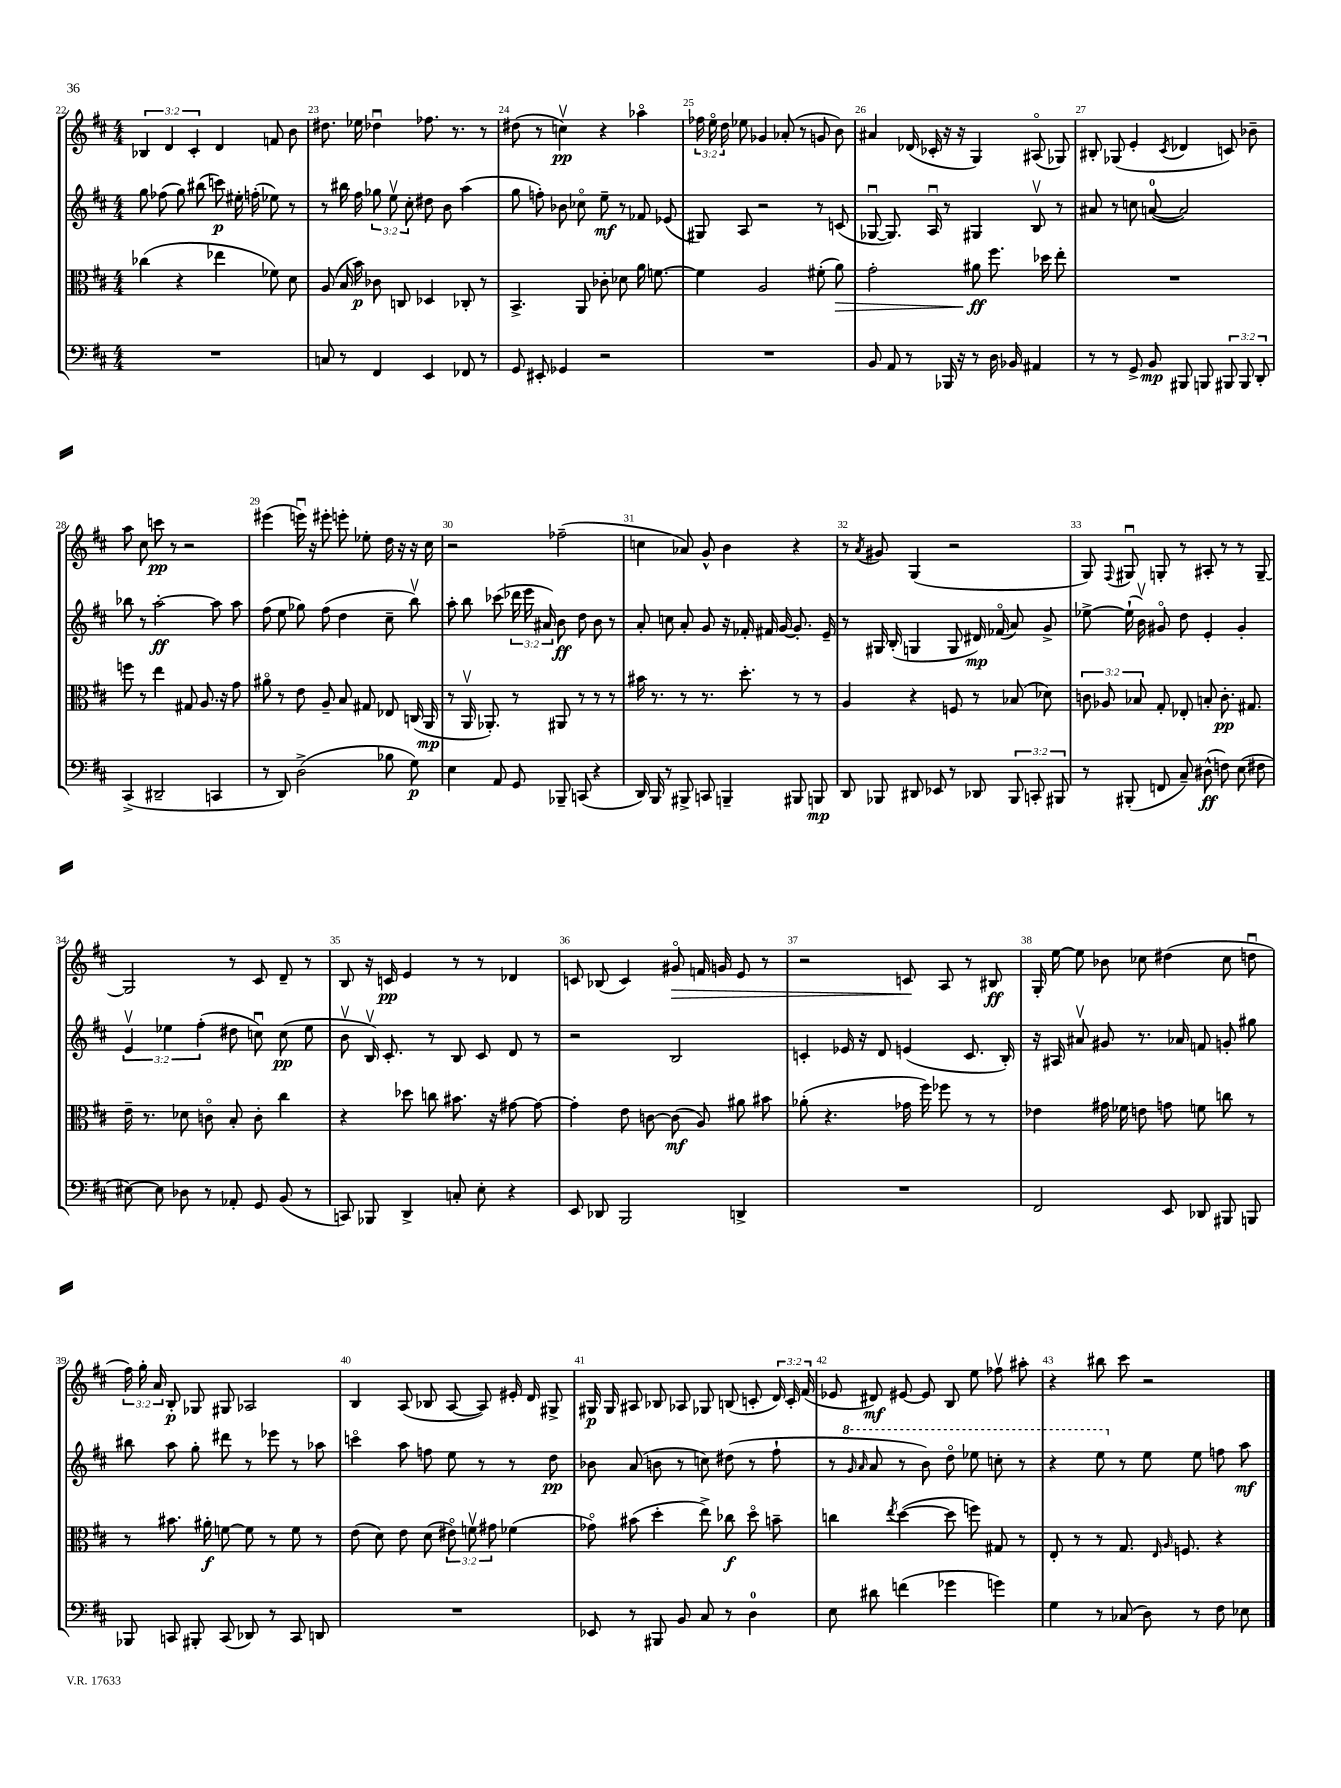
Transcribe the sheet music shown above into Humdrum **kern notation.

**kern	**kern	**kern	**kern
*staff4	*staff3	*staff2	*staff1
*clefF4	*clefC3	*clefG2	*clefG2
*k[f#c#]	*k[f#c#]	*k[f#c#]	*k[f#c#]
*M4/4	*M4/4	*M4/4	*M4/4
1r	(4cc-	8gg	6B-
.	.	(8ff-	.
.	.	.	6d
.	4r	8gg)	.
.	.	.	6c#'
.	.	(8bb#	.
.	4ee-	8ccc)	4d
.	.	16ee#'	.
.	.	(16ff'	.
.	8f-)	8ee-)	8f
.	8d	8r	8b
=	=	=	=
8C	(8A	8r	8.dd#
8r	16B	16bb#	.
.	16b)	16ff#	16ee-
4FF#	8c-	12gg-	4dd-u
.	.	12eev	.
.	8C	.	.
.	.	12cc#'	.
4EE	4D-	8dd#	8.ff-
.	.	8b	.
.	.	.	8.r
8FF-	8C-'	(4aa	.
8r	8r	.	8r
=	=	=	=
8GG	4.BB^	8gg	(8dd#
8EE#'	.	8ff')	8r
4GG-	.	8b-	4ccv)
.	8AA	8cc-o	.
2r	8c-'	8ee~	4r
.	8d-	8r	.
.	16a	8f-	4aa-o
.	[8.f	.	.
.	.	(8e-	.
=	=	=	=
1r	4f]	8G#)	24ff-
.	.	.	24eeo
.	.	.	24dd
.	.	8A	8ee-
.	2A	2r	4g-
.	.	.	(8a-'
.	.	.	8r
.	(8f#'	8r	8g
.	8a)	(8c	8b)
=	=	=	=
8BB	2g'	[8G-u	4a#
8AA	.	8.G-])	.
8r	.	.	(16d-
.	.	16Au	16c-'
16BBB-	.	8r	16r
16r	.	.	16r
8r	8a#	4G#	4G)
16D	8.ff#	.	.
16BB-	.	.	.
4AA#	.	8Bv	(8A#o
.	16dd-	.	.
.	8ee'	8r	8G-)
=	=	=	=
8r	1r	8a#	8B#'
8r	.	8r	(8G-
8GG^	.	8cc	4e'
8BB	.	([8a	.
.	.	.	8qc#
8BBB#	.	2a])	4d-
8BBB	.	.	.
12BBB#	.	.	8c)
12BBB#	.	.	.
.	.	.	8b-~
12DD'	.	.	.
=	=	=	=
(4CC#^	8ff	8bb-	8aa
.	8r	8r	8cc#
2DD#~	4ee	[2aa'	8ccc
.	.	.	8r
.	8G#	.	2r
.	8.A	.	.
4CC	.	8aa]	.
.	16r	.	.
.	8g	8aa	.
=	=	=	=
8r	8a#o	(8ff#	(4eee#
8DD)	8r	8ee	.
(2D^	8e	8gg-)	16eeeu)
.	.	.	16r
.	8A~	(8ff#	8eee#'
.	8B	4dd	8eee'
.	8G#	.	8ee-'
8B-	8E-	8cc#~	16dd
.	.	.	16r
8G)	(16C	8bbv)	16r
.	16AA	.	16cc#
=	=	=	=
4E	8r	8aa'	2r
.	16AAv	8bb	.
.	8.AA-')	.	.
8AA	.	(8ccc-	.
8GG	8r	24ddd-	.
.	.	24eee	.
.	.	24a#)	.
8BBB-~	8AA#	8b	(2ff-~
(8CC	8r	8dd	.
4r	8r	8b	.
.	8r	8r	.
=	=	=	=
16DD)	16b#	8a'	4cc
16BBB	8.r	.	.
8r	.	8cc	.
8BBB#^	8r	8a'	8a-)
8CC	8.r	8g	8g^^
4BBB~	.	16r	4b
.	8.dd'	16f-'	.
.	.	16f#	.
.	.	[16g	.
8BBB#	8r	8.g']	4r
8BBB	8r	.	.
.	.	16e~	.
=	=	=	=
8DD	4A	8r	8r
.	.	.	8qa
8BBB-	.	16G#	8g#
.	.	(16B'	.
8DD#	4r	4G	(4G
8EE-	.	.	.
8r	8F	8G	2r
8DD-	8r	16d#)	.
.	.	(16f-o	.
12BBB-	(8B-	8a)	.
12CC'	.	.	.
.	8d-)	8g^	.
12BBB#	.	.	.
=	=	=	=
8r	12c	[8ee-^	8G)
.	12A-	.	.
.	.	.	8qqF#
(8BBB#'	.	(16ee-`]	8G#u
.	12B-	.	.
.	.	16bv)	.
8FF	8G'	8g#o	8G'
8C#~)	8E-'	8dd	8r
(8D#^^	8B'	4e'	8A#'
8F)	8.c'	.	8r
(8E	.	4g#'	8r
.	8.G#	.	.
8F#	.	.	[8G~
=	=	=	=
[8E#)	16e~	6ev	2G]
.	8.r	.	.
8E#]	.	.	.
.	.	6ee-	.
8D-	8d-	.	.
.	.	(6ff#'	.
8r	8co	.	.
8AA-'	8B'	8dd#	8r
8GG	8c'	8ccu)	8c#
(8BB	4cc#	(8cc	8d~
8r	.	8ee-	8r
=	=	=	=
8CC)	4r	8bv	8B
8BBB-	.	16Bv)	16r
.	.	8.c#'	16c
4DD^	8dd-	.	4e
.	8cc	8r	.
8C'	8.b#	8B	8r
8E'	.	8c#	8r
.	16r	.	.
4r	[8g#	8d	4d-
.	8g#_	8r	.
=	=	=	=
8EE	4g#']	2r	8c
8DD-	.	.	(8B-
2BBB	8e	.	4c)
.	[8c	.	.
.	(8c]	2B	8g#o
.	8A)	.	16f
.	.	.	16g
4DD^	8a#	.	8e
.	8b#	.	8r
=	=	=	=
1r	(8a-'	4c'	2r
.	4.r	.	.
.	.	16e-	.
.	.	16r	.
.	.	8d	.
.	16g-	(4e	8c
.	16ff#)	.	.
.	8ff-	.	8A
.	8r	8.c	8r
.	8r	.	8B#
.	.	16B')	.
=	=	=	=
2FF#	4e-	16r	16G'
.	.	16A#	[16ee
.	.	8a#v	8ee]
.	16g#	8g#	8b-
.	16f-	.	.
.	8e	8.r	8cc-
8EE	8g	.	(4dd#
.	.	16a-	.
8DD-	8f	8f	.
8BBB#	8cc	8g'	8cc-
8BBB	8r	8gg#	8ddu
=	=	=	=
8BBB-	8r	8bb#	24ff#)
.	.	.	24gg'
.	.	.	24a
8CC	8.b#	8aa	8B'
8BBB#'	.	8gg'	8G-
.	16a#'	.	.
(8CC	[8f	8ddd#	8G#
8DD-)	8f]	8r	2A-
8r	8r	8eee-	.
8CC	8f	8r	.
8DD	8r	8aa-	.
=	=	=	=
1r	(8e	4ccco	4B
.	8d)	.	.
.	8e	8aa	(8A
.	(8d	8ff	8B-
.	12e#o)	8ee	[8A
.	12fv	.	.
.	.	8r	8A])
.	12g#	.	.
.	(4f-	8r	16e#'
.	.	.	16d
.	.	8dd	8G#^
=	=	=	=
8EE-	8g-o)	8b-	16G#
.	.	.	16G#
8r	(8b#	(8a	8A#
8BBB#	4dd'	8b	8B-
8BB	.	8r	8A-
8C#	8ee^)	8cc)	8G-
8r	8cc-	(8dd#	(8B
4D	8ddo	8r	8c'
.	8b~	8ff#`	24d)
.	.	.	24c'
.	.	.	(24f#
=	=	=	=
8E	4cc	8r	8e-
.	.	16qqgg	.
.	.	16qqaa	.
8d#	.	8aa	8d#)
.	8qee	.	.
(4f	([4dd	8r	[8e#
.	.	8bb)	8e#]
4g-	8dd]	8dddo	8B
.	8ff)	8eee-	8ee
4g)	8G#	8ccc'	8ff-v
.	8r	8r	8aa#'
=	=	=	=
4G	8E'	4r	4r
.	8r	.	.
8r	8r	8eee	8bb#
(8C-	8.G	8r	8ccc#
8D)	.	8ee	2r
.	16qqE	.	.
.	16qqA	.	.
.	8.F	.	.
8r	.	8ee	.
8F#	4r	8ff	.
8E-	.	8aa	.
==	==	==	==
*-	*-	*-	*-
